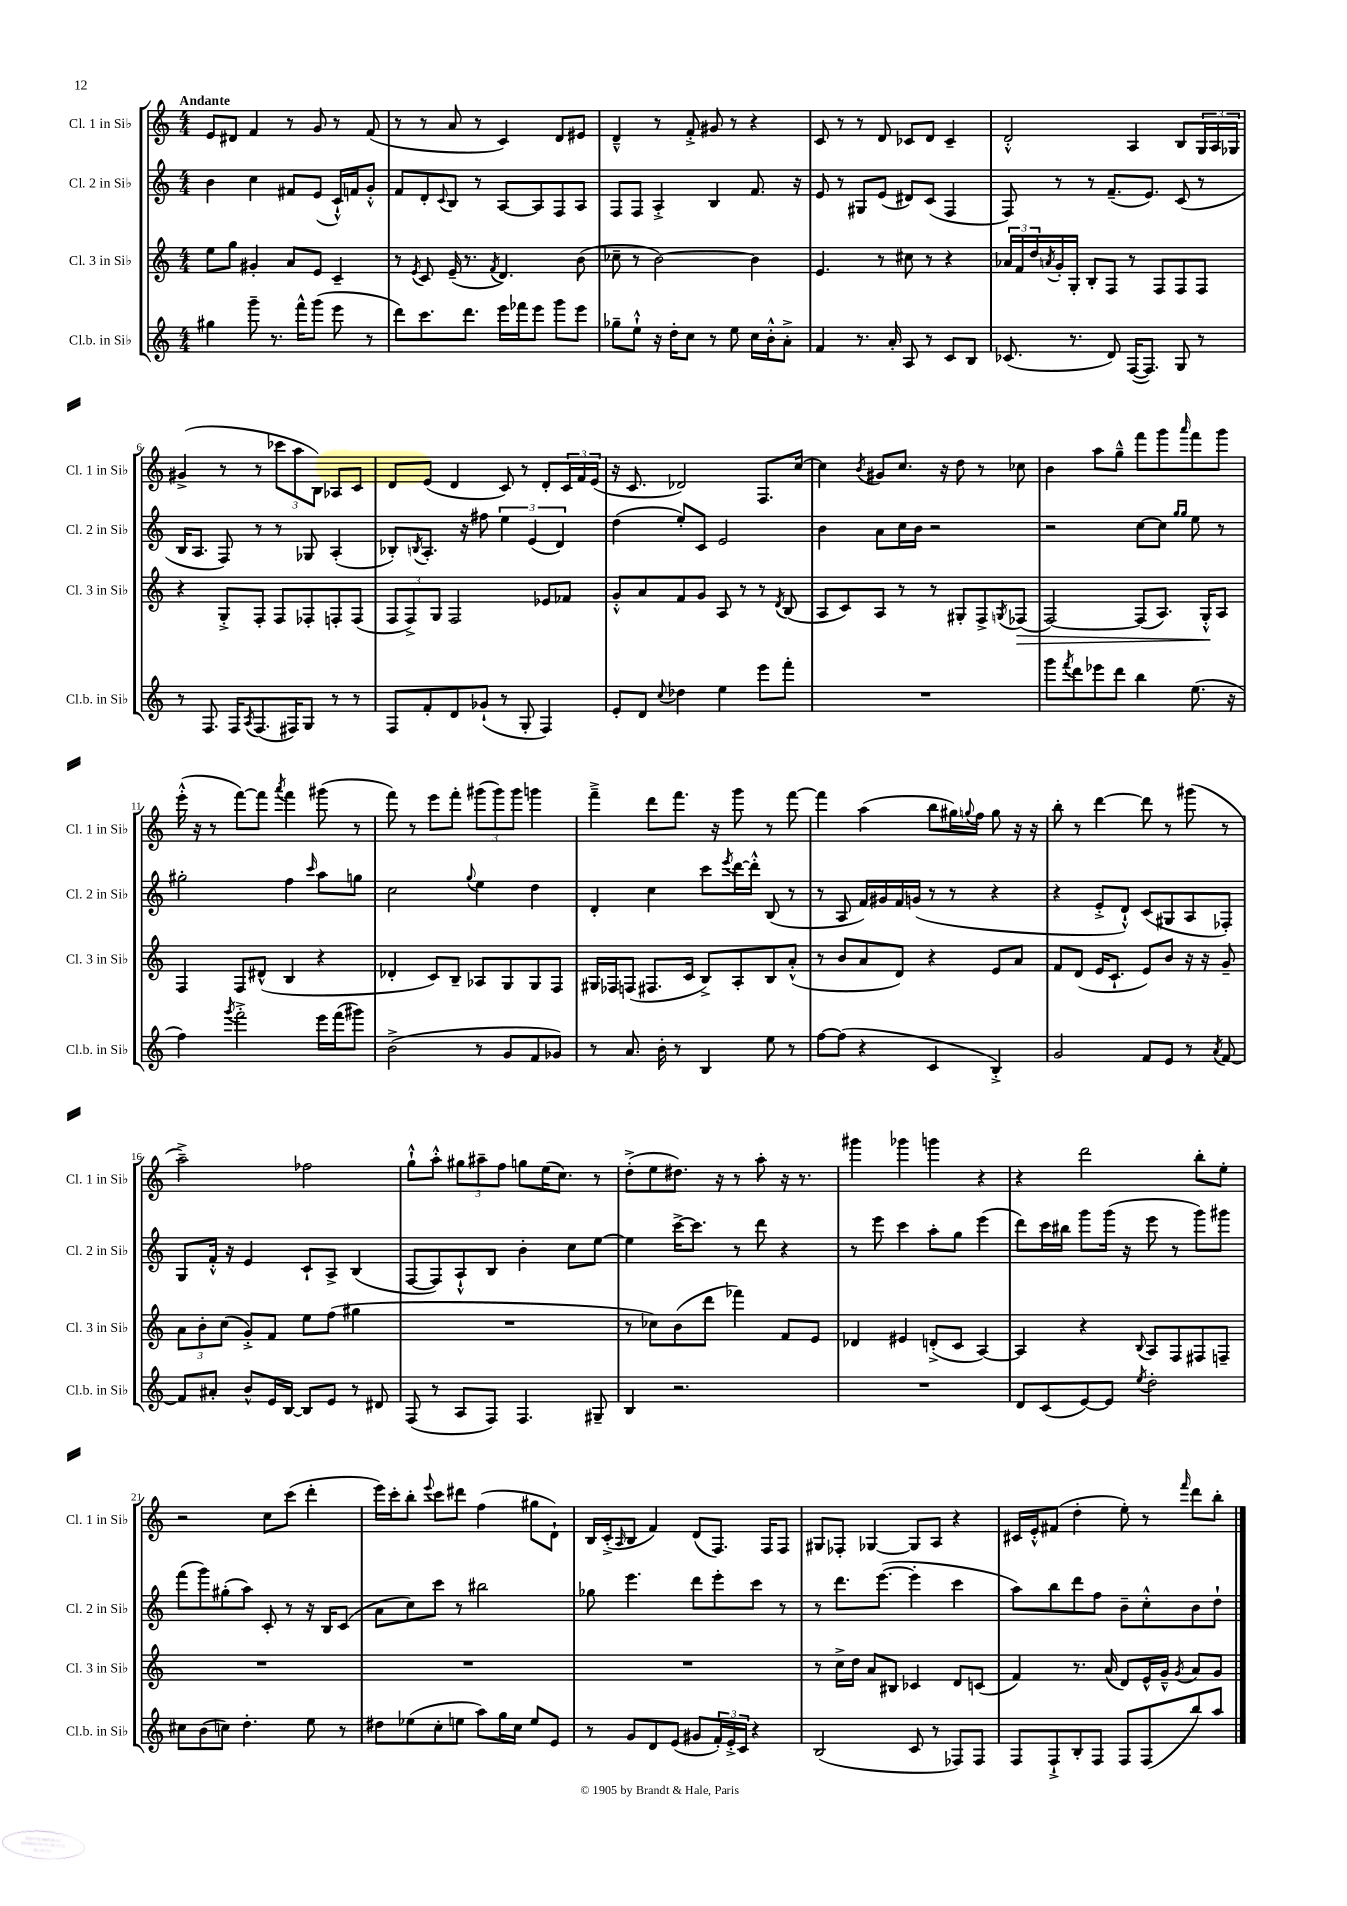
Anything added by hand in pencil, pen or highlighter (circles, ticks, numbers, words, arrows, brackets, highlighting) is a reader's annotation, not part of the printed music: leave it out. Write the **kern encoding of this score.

**kern	**kern	**dynam	**kern	**kern
*part4	*part3	*part3	*part2	*part1
*staff4	*staff3	*staff3	*staff2	*staff1
*I"Cl.b. in Si♭	*I"Cl. 3 in Si♭	*	*I"Cl. 2 in Si♭	*I"Cl. 1 in Si♭
*I'Cl.b. in Si♭	*I'Cl. 3 in Si♭	*	*I'Cl. 2 in Si♭	*I'Cl. 1 in Si♭
*clefG2	*clefG2	*	*clefG2	*clefG2
*k[]	*k[]	*	*k[]	*k[]
*M4/4	*M4/4	*	*M4/4	*M4/4
=1	=1	=1	=1	=1
!	!	!	!	!LO:TX:a:B:t=Andante
4gg#X\	8ee\L	.	4b\	8e/L
.	8gg\J	.	.	8d#X/J
8ggg~\	4g#X'/	.	4cc\	4f/
8.r	.	.	.	.
.	8a/L	.	8f#X/L	8r
16fff^^\KL	.	.	.	.
(8ggg\J	8e/J	.	(8e/J	8g/
8eee\	4c~/	.	16c`^^/LL)	8r
.	.	.	16fn/J	.
8r	.	.	8g'^^/J	(8f/
=2	=2	=2	=2	=2
8ddd\L)	8r	.	8f/L	8r
.	8qe/	.	.	.
8.ccc\	8c/	.	8d'/	8r
.	.	.	8qqc/	.
.	(16e~/	.	8B/J	8a/
8.ddd\J	8.r	.	.	.
.	.	.	8r	8r
.	8qf/	.	.	.
16eee\LL	4.d/)	.	[8A/L	4c/)
16fff-X\J	.	.	.	.
8eee\J	.	.	8A/]	.
8ggg\L	.	.	8F/	8d/L
8eee\J	(8b\	.	8A/J	8e#X/J
=3	=3	=3	=3	=3
8gg-X~\L	8cc-X~\	.	8F/L	4d~^^/
8ee`^^\J	8r	.	8F/J	.
16r	[2b\)	.	4A'^/	8r
16dd'\KL	.	.	.	.
8cc\J	.	.	.	8f'^/
8r	.	.	4B/	8g#X/
8ee\	.	.	.	8r
16cc\LL	4b\]	.	8.f/	4r
16b'^^\J	.	.	.	.
8a'^\J	.	.	.	.
.	.	.	16r	.
=4	=4	=4	=4	=4
4f/	4.e/	.	8e/	8c/
.	.	.	8r	8r
8.r	.	.	8G#X/L	8r
.	8r	.	(8e/J	8d/
16a'/	.	.	.	.
8A/	8cc#X\	.	8d#X/L)	8c-X/L
8r	8r	.	(8c/J	8d/J
8c/L	4r	.	4F/	4c-~/
8B/J	.	.	.	.
=5	=5	=5	=5	=5
(8.c-X/	24a-X/LL	.	8F/)	2d'^^/
.	24f/	.	.	.
.	24dd/	.	.	.
.	8qan/	.	.	.
.	16g'/	.	8r	.
8.r	16G'/JJ	.	.	.
.	8B'/L	.	8r	.
8d/)	8F/J	.	(8.f~/L	.
([16F/KL	8r	.	.	4A/
8.F/J])	.	.	8.e/J)	.
.	8F/L	.	.	.
8G/	8F/	.	(8c/	8B/L
8r	8F/J	.	8r	24G/L
.	.	.	.	24A/
.	.	.	.	24G-X/JJ
!!LO:LB:g=z
=6	=6	=6	=6	=6
8r	4r	.	16B/KL	(4g#X^/
.	.	.	8.A/J	.
8.F/	.	.	.	.
.	8G'^/L	.	8F/)	8r
16F/KL	.	.	.	.
8qA/	.	.	.	.
(8.F/	8F'/J	.	8r	8r
.	8F/L	.	8r	12ccc-X\L
16F#X/K)	.	.	.	.
.	.	.	.	12aa\
8G/J	8F-X'/	.	8G-X/	.
.	.	.	.	12B\J)
8r	8Fn'/	.	(4A'/	8A-X/L
8r	(8F/J	.	.	8c/J
=7	=7	=7	=7	=7
8F/L	12F/L	.	8B-X'/L)	8d/L
.	12F^/)	.	.	.
.	.	.	8qBn/	.
8f'/	.	.	8.A'/J	(8e/J
.	12G/J	.	.	.
8d/	2F/	.	.	4d/
.	.	.	16r	.
(8g-X`/J	.	.	8ff#X\	.
8r	.	.	6ee\	8c/)
8G'/	.	.	.	8r
.	.	.	(6e/	.
4F/)	8e-X/L	.	.	8d'/L
.	.	.	6d/)	.
.	8f-X/J	.	.	24c/L
.	.	.	.	24f/
.	.	.	.	(24e/JJ
=8	=8	=8	=8	=8
8e'/L	8g'^^/L	.	(4dd\	16r
.	.	.	.	8.c/
8d/J	8a/	.	.	.
8qqcc/	.	.	.	.
4dd-X\	8f/	.	8ee'/L)	2d-X/)
.	8g/J	.	8c/J	.
4ee\	8A/	.	2e/	.
.	8r	.	.	.
8eee\L	8r	.	.	8.F/L
.	8qd/	.	.	.
8fff'\J	(8B/	.	.	.
.	.	.	.	[16cc/Jk
=9	=9	=9	=9	=9
1r	8A/L	.	4b\	4cc\]
.	8c/)	.	.	.
.	.	.	.	8qb/
.	8A/J	.	8a\L	8g#X/L
.	8r	.	16cc\L	8.cc/J
.	.	.	16b\JJ	.
.	8r	.	2r	.
.	.	.	.	16r
.	8G#X'/L	.	.	8dd\
.	8F^/	.	.	8r
.	8qGn/	.	.	.
!	!	!LO:HP:b	!	!
.	(8F-X/J	>	.	8cc-X\
=10	=10	=10	=10	=10
8ggg\L	[2F/)	.	2r	4b\
8qfff/	.	.	.	.
8ddd\	.	.	.	.
8eee-X\	.	.	.	8aa\L
8ddd\J	.	.	.	8gg~^^\J
4bb\	(8F/L]	.	[8cc\L	8fff\L
.	8.A/J)	.	8cc\J]	8ggg\
.	.	.	16qqgg/LL	.
.	.	.	16qqgg/JJ	16qqaaa/
(8.ee\	.	.	8ee\	8fff\
.	16G'^^/KL	.	.	.
.	8A/J	]	8r	8ggg\J
16r	.	.	.	.
!!LO:LB:g=z
=11	=11	=11	=11	=11
4ff\)	4F/	.	2gg#X'\	(16eee'^^\
.	.	.	.	16r
.	.	.	.	8r
8qggg/	.	.	.	.
2fff'^\	8F/L	.	.	[8fff\L)
.	(8d#X^^/J	.	.	8fff\J]
.	.	.	.	8qaaa/
.	4B/	.	4ff\	4fff\
.	.	.	16qqccc/	.
16eee\LL	4r	.	8aa\L	(8ggg#X\
(16fff\J	.	.	.	.
8ggg#X\J)	.	.	8ggn\J	8r
=12	=12	=12	=12	=12
(2b^\	4d-X'/	.	2cc\	8fff\)
.	.	.	.	8r
.	8c/L)	.	.	8eee\L
.	8B~/J	.	.	8fff'\J
.	.	.	8qqgg/	.
8r	8A-X/L	.	4ee\	(12ggg#X\L
.	.	.	.	12ggg#\)
8g/L	8G/	.	.	.
.	.	.	.	12ggg#\J
8f/	8G/	.	4dd\	4gggn\
8g-X/J)	8F/J	.	.	.
=13	=13	=13	=13	=13
8r	16G#X/LL	.	4d'/	4fff~^\
.	16F-X/J	.	.	.
8.a/	(8Fn/J	.	.	.
.	8.F#X/L	.	4cc\	8ddd\L
16b'\	.	.	.	.
8r	.	.	.	8.fff\J
.	16c/Jk	.	.	.
4B/	8B^/L)	.	8ccc\L	.
.	.	.	.	16r
.	.	.	8qeee/	.
.	8A'/	.	[16ddd\L	8ggg\
.	.	.	16ddd'^^\JJ]	.
8ee\	8B/	.	(8B/	8r
8r	(8a'^^/J	.	8r	[8fff\
=14	=14	=14	=14	=14
[8ff\L	8r	.	8r	4fff\]
(8ff\J]	8b/L	.	8A/	.
4r	8a/	.	16f/LL)	(4aa\
.	.	.	16g#X/	.
.	8d/J)	.	16f/	.
.	.	.	(16gn/JJ	.
4c/	4r	.	8r	8bb\L
.	.	.	8r	16gg#X\L)
.	.	.	.	8qqggn/
.	.	.	.	16ff\JJ
4B'^/)	8e/L	.	4r	8gg\
.	8a/J	.	.	16r
.	.	.	.	16r
=15	=15	=15	=15	=15
2g/	8f/L	.	4r	8bb'\
.	(8d/J	.	.	8r
.	16e/KL	.	8e'^/L	[4ddd\
.	8.c`/J	.	.	.
.	.	.	8d`^^/J)	.
8f/L	8e/L)	.	(8c/L	8ddd\]
8e/J	8b/J	.	8G#X/	8r
8r	16r	.	8A/	(8ggg#X\
.	16r	.	.	.
8qa/	.	.	.	.
[8f/	8g~/	.	8F-X'/J)	8r
!!LO:LB:g=z
=16	=16	=16	=16	=16
8f/L]	12a\L	.	8G/L	2aa~^\)
.	12b'\	.	.	.
8a#X'/J	.	.	16f'^^/Jk	.
.	(12cc\J	.	.	.
.	.	.	16r	.
8b^^/L	8g'^/L)	.	4e/	.
16e/L	8f/J	.	.	.
[16B/JJ	.	.	.	.
8B/L]	8ee\L	.	8c`/L	2ff-X\
8e/J	(8ff\J	.	8A^/J	.
8r	4gg#X\	.	(4B/	.
8d#X/	.	.	.	.
=17	=17	=17	=17	=17
(8F/	1r	.	[8F/L	8gg`^^\L
8r	.	.	8F/])	8aa'^^\J
8A/L	.	.	8A`^^/	12gg#X\L
.	.	.	.	12aa#X~\
8F/J)	.	.	8B/J	.
.	.	.	.	12ff\J
4.F/	.	.	4b'\	8ggn\L
.	.	.	.	(16ee\K
.	.	.	.	8.cc\J)
.	.	.	8cc\L	.
8G#X~/	.	.	[8ee\J	8r
=18	=18	=18	=18	=18
4B/	8r	.	4ee\]	(8dd'^\L
.	8cc-X\L)	.	.	8ee\
2.r	(8b\	.	[16ccc^\KL	8.dd#X\J)
.	.	.	8.ccc\J]	.
.	8ddd\J	.	.	.
.	.	.	.	16r
.	4fff-X\)	.	8r	8r
.	.	.	8ddd\	8aa'\
.	8f/L	.	4r	16r
.	.	.	.	8.r
.	8e/J	.	.	.
=19	=19	=19	=19	=19
1r	4d-X/	.	8r	4ggg#X\
.	.	.	8eee\	.
.	4e#X/	.	4ccc\	4ggg-X\
.	(8dn'^/L	.	8aa'\L	4gggn\
.	8c/J	.	8gg\J	.
.	[4A/)	.	(4eee\	4r
=20	=20	=20	=20	=20
8d/L	4A/]	.	8ddd\L)	4r
(8c/	.	.	16ccc\L	.
.	.	.	16bb#X\JJ	.
[8e/)	4r	.	8ggg\L	2ddd\
8e/J]	.	.	(16ggg\Jk	.
.	.	.	16r	.
8qee/	8qqB/	.	.	.
2dd'\	8A/L	.	8eee\	.
.	8F/	.	8r	.
.	8F#X/	.	8ggg\L)	8bb'\L
.	8Fn~/J	.	8ggg#X\J	8ee'\J
!!LO:LB:g=z
=21	=21	=21	=21	=21
8cc#X\L	1r	.	(8fff\L	2r
(8b\	.	.	8ggg\)	.
8ccn\J)	.	.	(8gg#X'\	.
4.dd'\	.	.	8aa\J)	.
.	.	.	8c'/	8cc\L
.	.	.	8r	(8ccc\J
8ee\	.	.	16r	4ddd'\
.	.	.	16B/KL	.
8r	.	.	(8c/J	.
=22	=22	=22	=22	=22
8dd#X\L	1r	.	8a\L	16eee\LL)
.	.	.	.	16ccc'\J
(8ee-X\	.	.	8cc\)	8bb'\J
.	.	.	.	8qqeee/
8cc'\	.	.	8ccc\J	8ccc\L
8een\J	.	.	8r	8ddd#X\J
8aa\L)	.	.	2bb#X\	(4ff\
16gg\L	.	.	.	.
16cc\JJ	.	.	.	.
8ee/L	.	.	.	8gg#X\L
8e/J	.	.	.	8d`\J)
=23	=23	=23	=23	=23
8r	1r	.	8gg-X\	16B/LL
.	.	.	.	(16c'^/J
.	.	.	.	16qqA/
8g/L	.	.	4.eee\	8B/J
8d/	.	.	.	4f/)
(8e/J	.	.	.	.
8g#X/L	.	.	8ddd\L	(8d/L
24f'/L)	.	.	8eee'\	8.F/J)
24e'^/	.	.	.	.
24c/JJ	.	.	.	.
4r	.	.	8ccc\J	.
.	.	.	.	16F/KL
.	.	.	8r	8F/J
=24	=24	=24	=24	=24
(2B/	8r	.	8r	8G#X/L
.	16cc^\LL	.	8.ddd\L	8F-X'/J
.	16dd\JJ	.	.	.
.	8a/L	.	.	[4G-X/
.	.	.	([8.eee\J	.
.	8B#X/J	.	.	.
8c/	4c-X/	.	4eee'\]	8G-/L]
8r	.	.	.	8A/J
8F-X/L)	8d/L	.	4ccc\	4r
8F-/J	(8cn/J	.	.	.
=25	=25	=25	=25	=25
8F/L	4f/)	.	8aa\L)	16c#X/LL
.	.	.	.	16e'^^/J
8F`^/	.	.	8bb\	(8f#X/J
8B'/	8.r	.	8ddd\	4dd'\
8F/J	.	.	8ff\J	.
.	(16a/	.	.	.
8F/L	8d/L)	.	8b~\L	8ee'\)
(8F/	16e^^/L	.	8cc'^^\	8r
.	16g~^^/JJ	.	.	.
.	8qg/	.	.	16qqfff/
8bb/)	8a/L	.	8b\	8ddd\L
8aa/J	8g/J	.	8dd`\J	8bb'\J
==	==	==	==	==
*-	*-	*-	*-	*-
